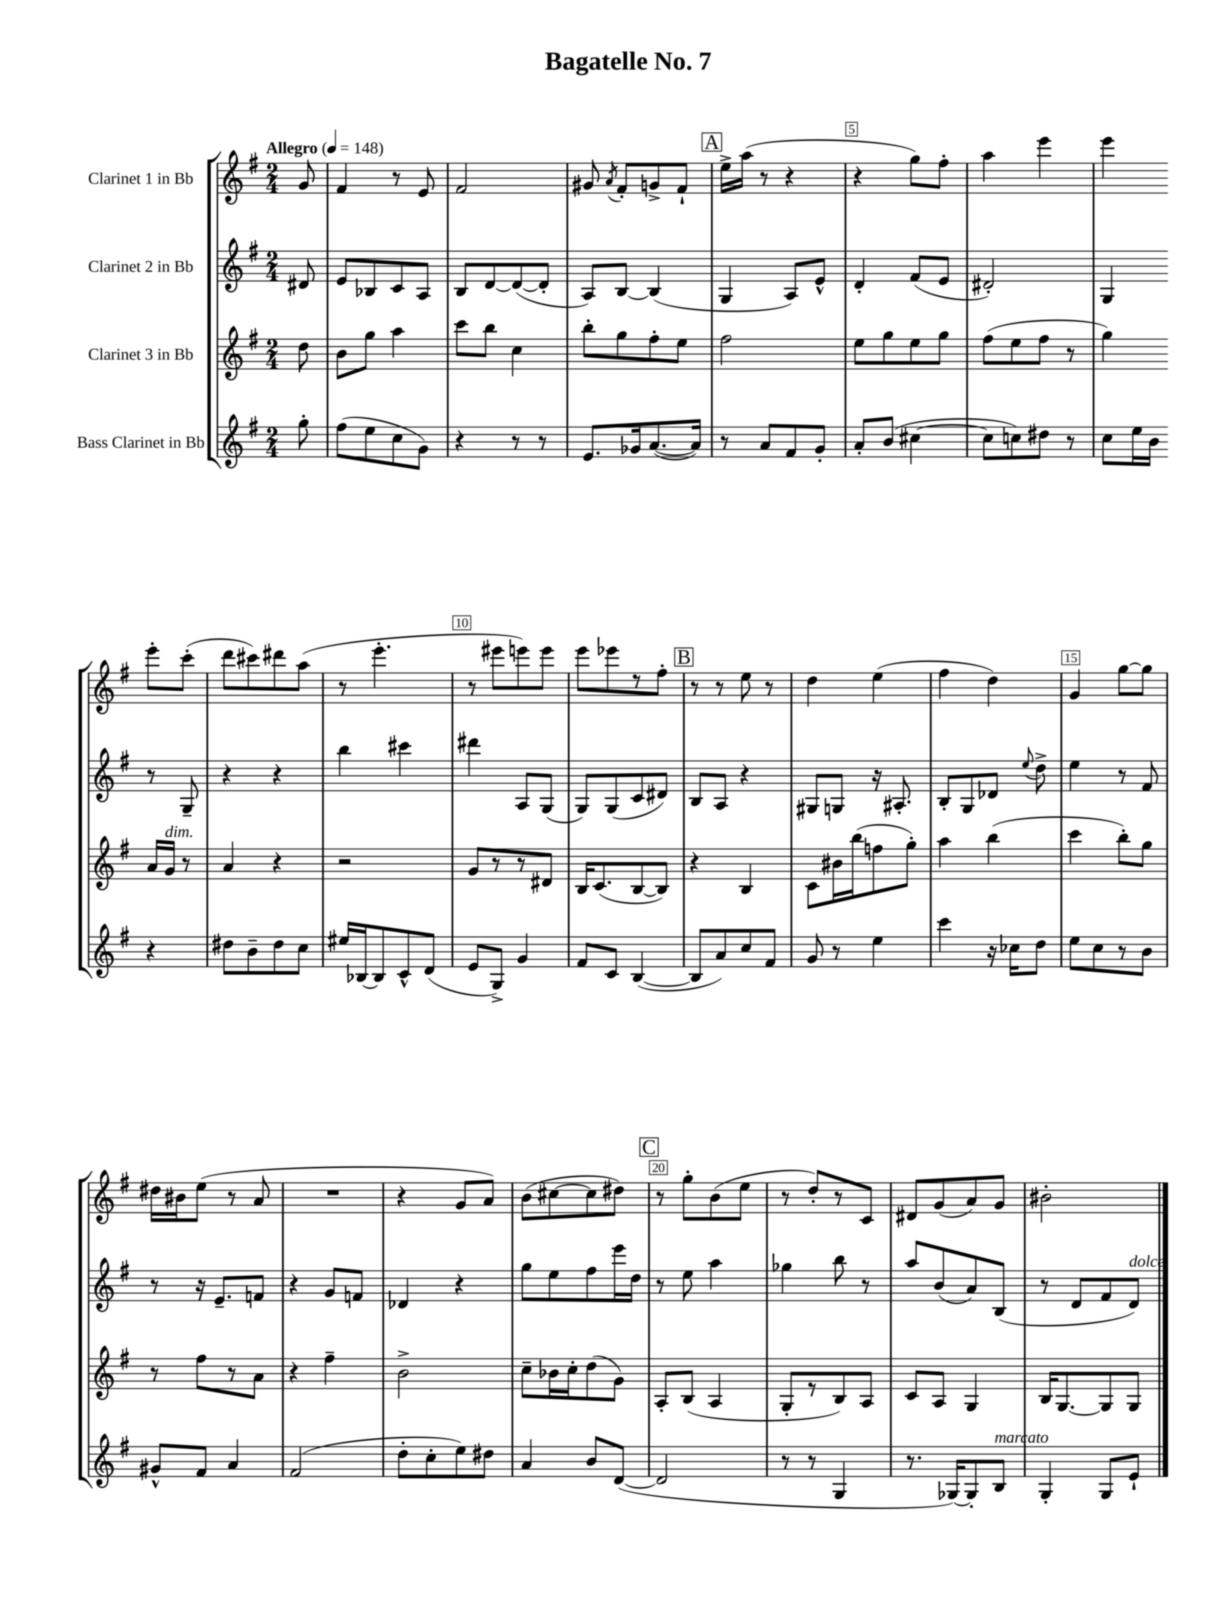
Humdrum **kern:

**kern	**kern	**kern	**kern
*part4	*part3	*part2	*part1
*staff4	*staff3	*staff2	*staff1
*I"Bass Clarinet in Bb	*I"Clarinet 3 in Bb	*I"Clarinet 2 in Bb	*I"Clarinet 1 in Bb
*clefG2	*clefG2	*clefG2	*clefG2
*k[f#]	*k[f#]	*k[f#]	*k[f#]
*M2/4	*M2/4	*M2/4	*M2/4
*MM148	*MM148	*MM148	*MM148
=	=	=	=
!	!	!	!LO:TX:a:B:t=Allegro
8gg'\	8dd\	8d#X/	8g/
=1	=1	=1	=1
(8ff#\L	8b\L	8e/L	4f#/
8ee\	8gg\J	8B-X/	.
8cc\	4aa\	8c/	8r
8g\J)	.	8A/J	8e/
=2	=2	=2	=2
4r	8ccc\L	8B/L	2f#/
.	8bb\J	[8d/	.
8r	4cc\	(8d/_	.
8r	.	8d'/J]	.
=3	=3	=3	=3
8.e/L	8bb'\L	8A/L)	8g#X/
.	.	.	8qa/
.	8gg\	[8B/J	8f#'/L
16g-X/k	.	.	.
([8.a/	8ff#'\	(4B/]	8gn^/
.	8ee\J	.	8f#`/J
16a/Jk])	.	.	.
!!LO:REH:place=s1:t=A
=4	=4	=4	=4
8r	2ff#\	4G/	16ee^\LL
.	.	.	(16aa\JJ
8a/L	.	.	8r
8f#/	.	8A/L)	4r
8g'/J	.	8e^^/J	.
=5	=5	=5	=5
8a'/L	8ee\L	4d'/	4r
(8b/J	8gg\	.	.
[4cc#X\	8ee\	(8f#/L	8gg\L)
.	8gg\J	8e/J	8ff#'\J
=6	=6	=6	=6
8cc#\L]	(8ff#\L	2d#X'/)	4aa\
8ccn\)	8ee\	.	.
8dd#X\J	8ff#\J	.	4eee\
8r	8r	.	.
=7	=7	=7	=7
8cc\L	4gg\)	4G/	4eee\
16ee\L	.	.	.
16b\JJ	.	.	.
4r	16a/LL	8r	8eee'\L
!	!LO:TX:a:i:t=dim.	!	!
.	16g/JJ	.	.
.	8r	8G~/	(8ccc'\J
!!LO:LB:g=z
=8	=8	=8	=8
8dd#X\L	4a/	4r	8ddd\L
8b~\	.	.	8ccc#X\)
8dd#\	4r	4r	8ddd#X\
8cc\J	.	.	(8aa\J
=9	=9	=9	=9
16ee#X/LL	2r	4bb\	8r
[16B-X/J	.	.	.
8B-/]	.	.	4.eee'\
8c^^/	.	4ccc#X\	.
(8d/J	.	.	.
=10	=10	=10	=10
8e/L	8g/L	4ddd#X\	8r
8G^/J)	8r	.	8eee#X\L
4g/	8r	8A/L	8eeen\)
.	8d#X/J	(8G/J	8eee\J
=11	=11	=11	=11
8f#/L	16B/KL	8G/L)	8eee\L
.	(8.c/	.	.
8c/J	.	(8G/	8eee-X\
([4B/	[8B/	8c/	8r
.	8B/J])	8d#X/J)	8ff#'\J
!!LO:REH:place=s1:t=B
=12	=12	=12	=12
8B/L]	4r	8B/L	8r
8a/)	.	8A/J	8r
8cc/	4B/	4r	8ee\
8f#/J	.	.	8r
=13	=13	=13	=13
8g/	8c\L	8G#X/L	4dd\
8r	16b#X\L	8Gn/J	.
.	(16bb\J	.	.
4ee\	8ffn\	16r	(4ee\
.	.	8.A#X'/	.
.	8gg'\J)	.	.
=14	=14	=14	=14
4ccc\	4aa\	8B'/L	4ff#\
.	.	8G/	.
16r	(4bb\	8d-X/J	4dd\)
16cc-X\KL	.	.	.
.	.	8qqee/	.
8dd\J	.	8dd^\	.
=15	=15	=15	=15
8ee\L	4ccc\	4ee\	4g/
8cc\	.	.	.
8r	8bb'\L)	8r	[8gg\L
8b\J	8gg\J	8f#/	8gg\J]
!!LO:LB:g=z
=16	=16	=16	=16
8g#X^^/L	8r	8r	16dd#X\LL
.	.	.	16b#X\J
8f#/J	8ff#\L	16r	(8ee\J
.	.	8.e~/L	.
4a/	8r	.	8r
.	8a\J	8fn/J	8a/
=17	=17	=17	=17
(2f#/	4r	4r	2r
.	4ff#~\	8g/L	.
.	.	8fn/J	.
=18	=18	=18	=18
8dd'\L	2b^\	4d-X/	4r
8cc'\	.	.	.
8ee\)	.	4r	8g/L
8dd#X\J	.	.	8a/J)
=19	=19	=19	=19
4a/	8cc~\L	8gg\L	(8b\L
.	16b-X\L	8ee\	[8cc#X\
.	16cc'\J	.	.
8b/L	(8dd\	8ff#\	8cc#\]
([8d/J	8g\J)	16eee\L	8dd#X\J)
.	.	16dd\JJ	.
!!LO:REH:place=s1:t=C
=20	=20	=20	=20
2d/]	8A'/L	8r	8r
.	(8B/J	8ee\	8gg'\L
.	4A/	4aa\	(8b\
.	.	.	8ee\J
=21	=21	=21	=21
8r	8G'/L	4gg-X\	8r
8r	8r	.	8dd'/L)
4G/	8B/)	8bb\	8r
.	8A/J	8r	8c/J
=22	=22	=22	=22
8.r	8c/L	8aa/L	8d#X/L
.	8A/J	(8b/	(8g/
[16G-X/KL)	.	.	.
8G-'/]	4G/	8a/)	8a/)
!LO:TX:a:i:t=marcato	!	!	!
8B/J	.	(8B/J	8g/J
=23	=23	=23	=23
4G'/	16B/KL	8r	2b#X'\
.	[8.G/	.	.
.	.	8d/L	.
8G/L	8G/]	8f#/	.
!	!	!LO:TX:a:i:t=dolce	!
8e`/J	8G/J	8d/J)	.
==	==	==	==
*-	*-	*-	*-
